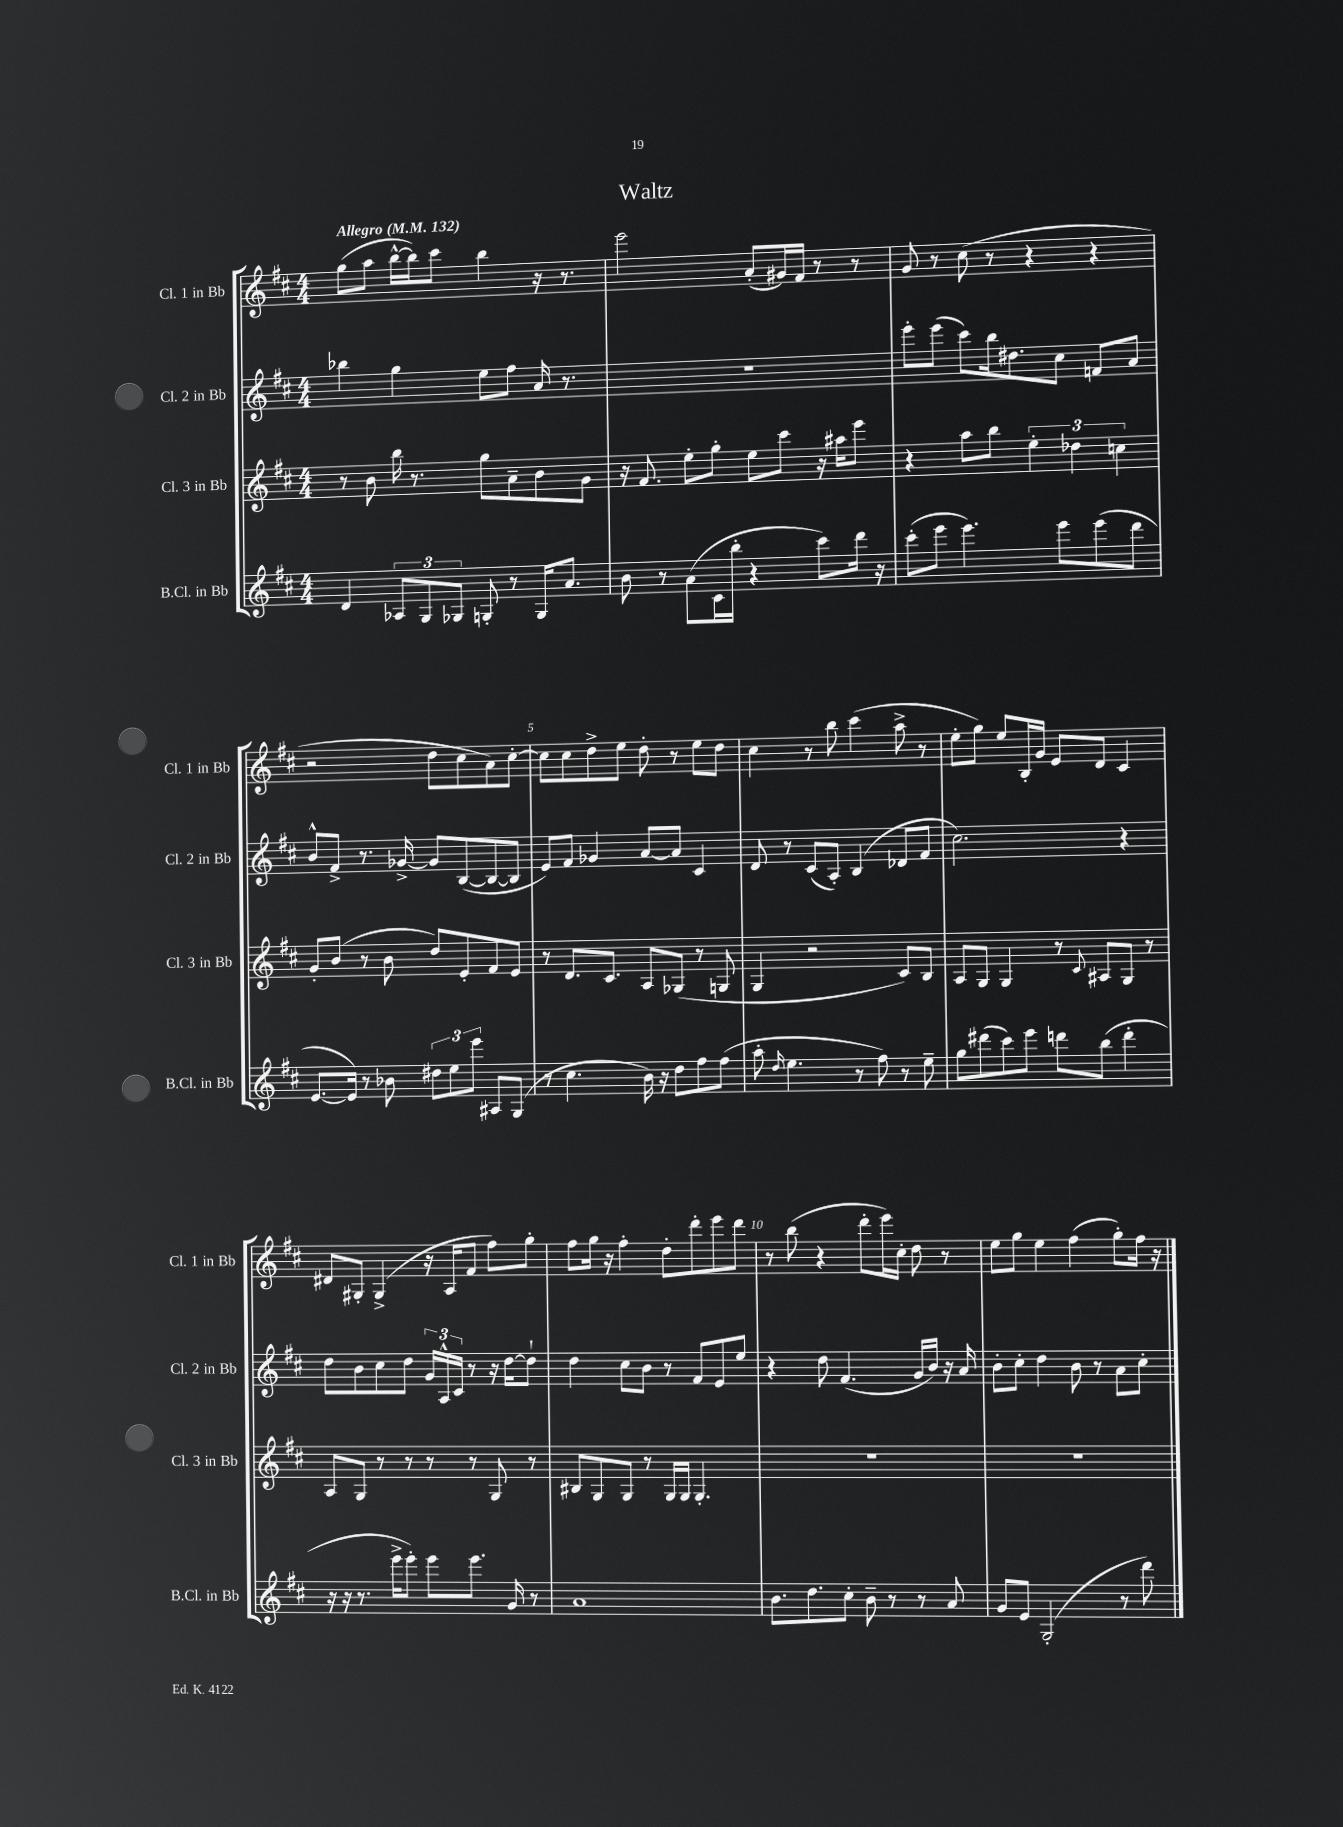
\header { title = "Waltz" }
<<
\new StaffGroup <<
\new Staff = "s0" \with { instrumentName = "Cl. 1 in Bb" shortInstrumentName = "Cl. 1 in Bb" } {
    \clef treble \key d \major \numericTimeSignature \time 4/4 \tempo "Allegro" 4 = 132
    g''8( a''8 b''16~-^ b''16) cis'''8 b''4 r16 r8. |
    e'''2 a'8-.( gis'16) fis'16 r8 r8 |
    g'8 r8 cis''8( r8 r4 r4 |
    r2 d''8 cis''8 a'8) cis''8~-. |
    cis''8 cis''8 d''8-> e''8 d''8-. r8 e''8 d''8 |
    cis''4 r8 b''8 cis'''4( a''8-> r8 |
    e''8-. g''8) e''8 b16-. g'16 e'8 d'8 cis'4 |
    dis'8 gis8-. gis4->( r16 a16 fis'8 fis''8) g''8-. |
    fis''8 g''16 r16 fis''4-. d''8-. d'''8-. e'''8 d'''8 |
    r8 b''8( r4 d'''8-. e'''16) cis''16-. d''8 r8 |
    e''8 g''8 e''4 fis''4( g''8-.) fis''16 r16 \bar "|." |
}
\new Staff = "s1" \with { instrumentName = "Cl. 2 in Bb" shortInstrumentName = "Cl. 2 in Bb" } {
    \clef treble \key d \major \numericTimeSignature \time 4/4
    bes''4 g''4 e''8 fis''8 a'16 r8. |
    R1 |
    e'''8-. e'''8( cis'''8) b''16 dis''8. cis''8 f'8 a'8 |
    b'8-^ fis'8-> r8. ges'16~-> ges'8 b8~( b8~ b8 |
    e'8) fis'8 ges'4 a'8~ a'8 cis'4 |
    d'8 r8 cis'8( a8-.) b4( des'8 fis'8 |
    cis''2.) r4 |
    d''8 b'8 cis''8 d''8 \tuplet 3/2 { g'16 a16-^ cis'16 } r8 r16 d''16~ d''8-! |
    d''4 cis''8 b'8 r8 fis'8 e'8 e''8 |
    r4 d''8 fis'4.( g'16 b'16) r16 a'16 |
    b'8-. cis''8-. d''4 b'8 r8 a'8 cis''8-. \bar "|." |
}
\new Staff = "s2" \with { instrumentName = "Cl. 3 in Bb" shortInstrumentName = "Cl. 3 in Bb" } {
    \clef treble \key d \major \numericTimeSignature \time 4/4
    r8 b'8 b''16 r8. g''8 a'8-- b'8 g'8 |
    r16 fis'8. e''8-. g''8-. e''8 cis'''8 r16 ais''16 e'''8 |
    r4 a''8 b''8 \tuplet 3/2 { e''4-. des''4 c''4 } |
    g'8-. b'8( r8 b'8 d''8) e'8-. fis'8 e'8 |
    r8 d'8. cis'8. a8 ges8( r8 g8 |
    g4 r2 cis'8) b8 |
    a8 g8 g4 r8 \appoggiatura { cis'8 } ais8 g8 r8 |
    a8 g8 r8 r8 r8 r8 g8 r8 |
    bis8 g8 g8 r8 g16 g16 g4.-. |
    R1 |
    R1 \bar "|." |
}
\new Staff = "s3" \with { instrumentName = "B.Cl. in Bb" shortInstrumentName = "B.Cl. in Bb" } {
    \clef treble \key d \major \numericTimeSignature \time 4/4
    d'4 \tuplet 3/2 { aes8 g8 ges8 } g8-. r8 g16 a'8. |
    b'8 r8 a'8( cis'16 b''16-. r4 cis'''8) d'''16 r16 |
    cis'''8-.( e'''8 e'''4.) e'''8 e'''8( d'''8 |
    e'8.~ e'16) r8 bes'8 \tuplet 3/2 { dis''8 e''8 e'''8 } ais8 g8( |
    r8 cis''4. b'16) r16 d''8 fis''8 fis''8( |
    a''8-. \grace { d''16 } e''4. r8 fis''8) r8 e''8-- |
    g''8 dis'''8( cis'''8) e'''8 d'''8 b''8( d'''4-. |
    r16 r16 r8. e'''16-> e'''8-.) e'''8 e'''8. g'16 r8 |
    a'1 |
    b'8. d''8. cis''8-. b'8-- r8 r8 a'8 |
    g'8 e'8 g2-.( r8 d'''8) \bar "|." |
}
>>
>>
\layout { \context { \Score \override BarNumber.break-visibility = ##(#f #t #t) barNumberVisibility = #(every-nth-bar-number-visible 5) } }
